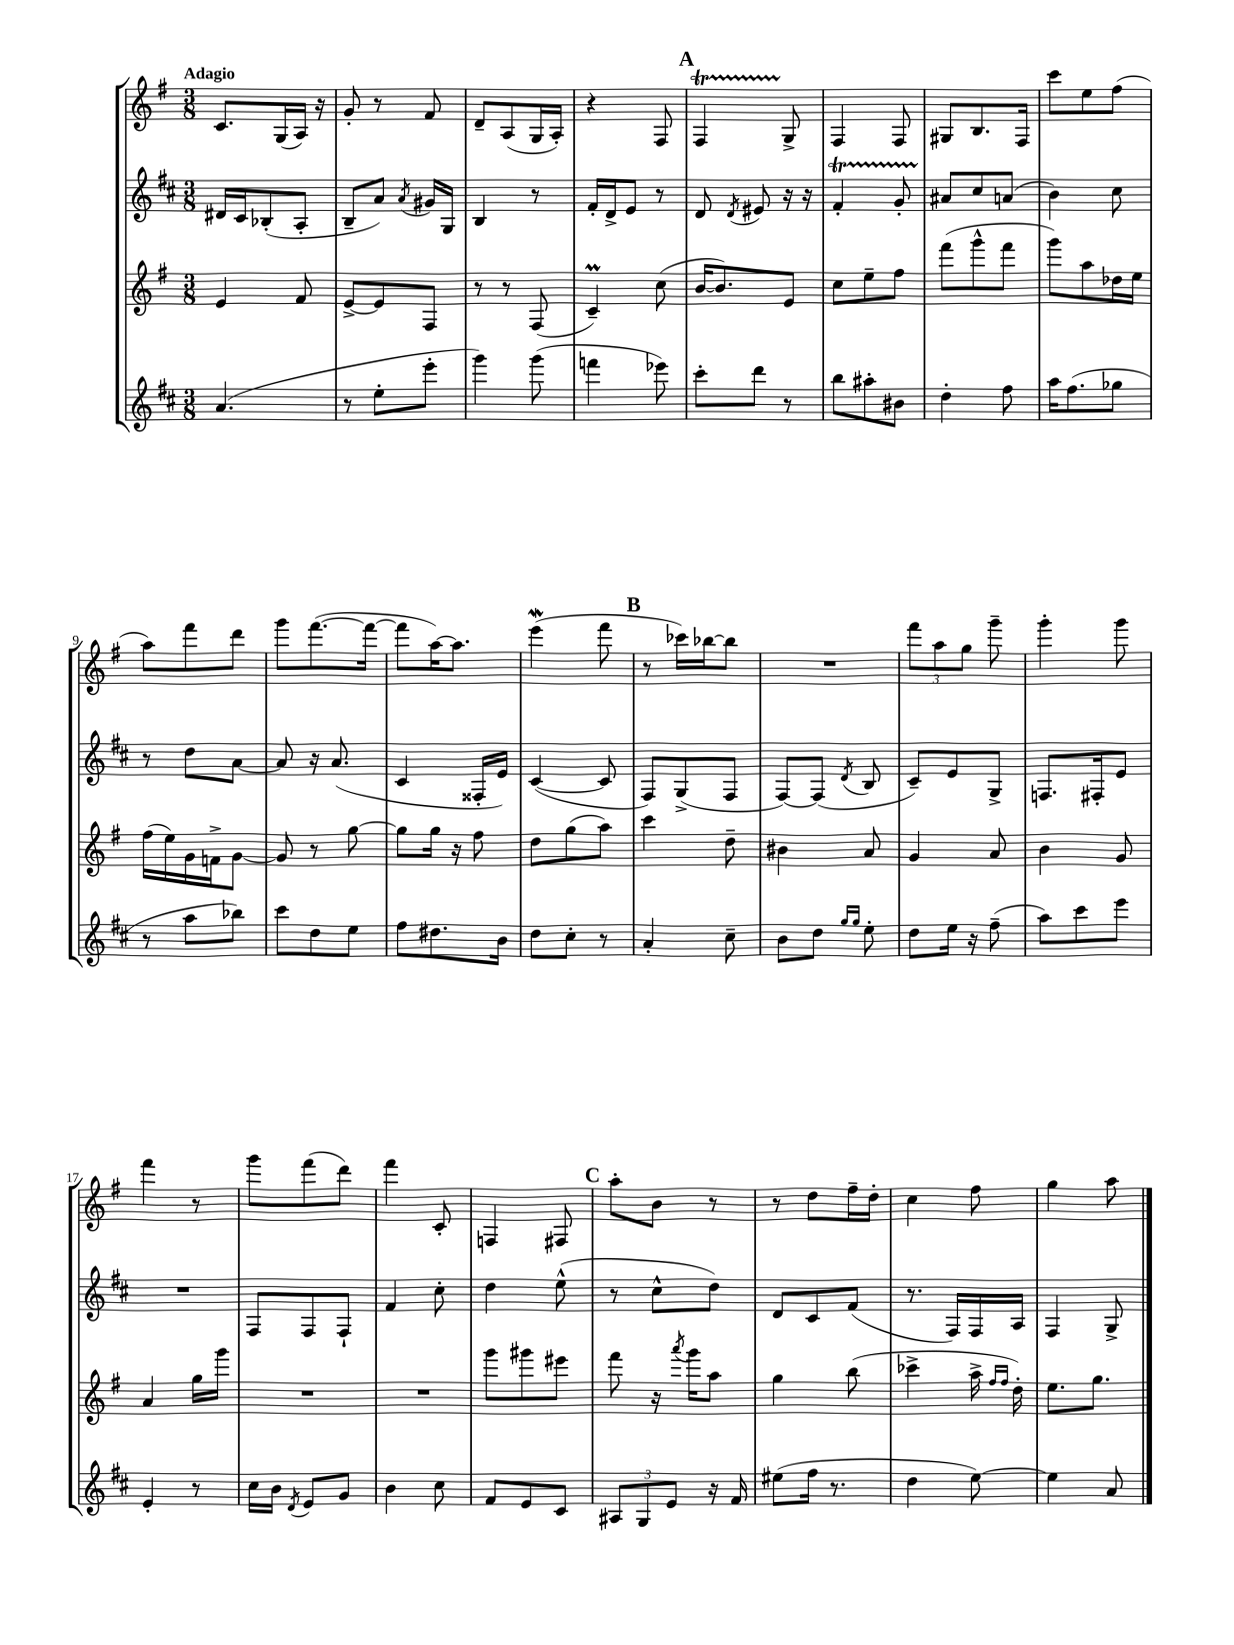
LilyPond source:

<<
\new StaffGroup <<
\new Staff = "s0" {
    \clef treble \key g \major \numericTimeSignature \time 3/8 \tempo "Adagio"
    \autoBeamOff c'8.[ g16( a16]) r16 |
    g'8-. r8 fis'8 |
    d'8[-- a8( g16 a16]-.) |
    r4 fis8 |
    \mark \markup { \bold "A" } fis4\startTrillSpan g8->\stopTrillSpan |
    fis4 fis8 |
    gis8[ b8. fis16] |
    c'''8[ e''8 fis''8]( |
    a''8[) fis'''8 d'''8] |
    g'''8[ fis'''8.~( fis'''16]~ |
    fis'''8[ a''16~) a''8.] |
    e'''4\mordent( fis'''8 |
    \mark \markup { \bold "B" } r8 ces'''16[) bes''16~ bes''8] |
    R4. |
    \tuplet 3/2 { fis'''8[ a''8 g''8] } g'''8-- |
    g'''4-. g'''8 |
    fis'''4 r8 |
    g'''8[ fis'''8( d'''8]) |
    fis'''4 c'8-. |
    f4 fis8 |
    \mark \markup { \bold "C" } a''8[-. b'8] r8 |
    r8 d''8[ fis''16-- d''16]-. |
    c''4 fis''8 |
    g''4 a''8 \bar "|." |
}
\new Staff = "s1" {
    \clef treble \key d \major \numericTimeSignature \time 3/8
    \autoBeamOff dis'16[ cis'16 bes8-.( a8]-. |
    b8[-- a'8]) \acciaccatura { a'8 } gis'16[ g16] |
    b4 r8 |
    fis'16[-. d'16-> e'8] r8 |
    \mark \markup { \bold "A" } d'8 \acciaccatura { d'8 } eis'8 r16 r16 |
    fis'4-.\startTrillSpan g'8-. |
    ais'8[\stopTrillSpan cis''8 a'8]( |
    b'4) cis''8 |
    r8 d''8[ a'8]~ |
    a'8 r16 a'8.( |
    cis'4 fisis16[-. e'16]) |
    cis'4~( cis'8 |
    \mark \markup { \bold "B" } fis8[) g8->( fis8] |
    fis8[~) fis8]( \acciaccatura { d'8 } b8 |
    cis'8[--) e'8 g8]-> |
    f8.[ fis16-. e'8] |
    R4. |
    fis8[ fis8 fis8]-! |
    fis'4 cis''8-. |
    d''4 e''8-^( |
    \mark \markup { \bold "C" } r8 cis''8[-^ d''8]) |
    d'8[ cis'8 fis'8]( |
    r8. fis16[) fis16 a16] |
    fis4 g8-> \bar "|." |
}
\new Staff = "s2" {
    \clef treble \key g \major \numericTimeSignature \time 3/8
    \autoBeamOff e'4 fis'8 |
    e'8[~-> e'8 fis8] |
    r8 r8 fis8( |
    c'4--\prall) c''8( |
    \mark \markup { \bold "A" } b'16[~ b'8.) e'8] |
    c''8[ e''8-- fis''8] |
    fis'''8[( g'''8-^ fis'''8] |
    g'''8[) a''8 des''16 e''16] |
    fis''16[( e''16) g'16 f'16-> g'8]~ |
    g'8 r8 g''8~ |
    g''8[ g''16] r16 fis''8 |
    d''8[ g''8( a''8]) |
    \mark \markup { \bold "B" } c'''4 d''8-- |
    bis'4 a'8 |
    g'4 a'8 |
    b'4 g'8 |
    a'4 g''16[ g'''16] |
    R4. |
    R4. |
    g'''8[ gis'''8 eis'''8] |
    \mark \markup { \bold "C" } fis'''8 r16 \acciaccatura { a'''8 } g'''16[ a''8] |
    g''4 b''8( |
    ces'''4-> a''16-> \grace { fis''16[ fis''16] } d''16-.) |
    e''8.[ g''8.] \bar "|." |
}
\new Staff = "s3" {
    \clef treble \key d \major \numericTimeSignature \time 3/8
    \autoBeamOff a'4.( |
    r8 e''8[-. e'''8]-. |
    g'''4) g'''8( |
    f'''4 ees'''8) |
    \mark \markup { \bold "A" } cis'''8[-. d'''8] r8 |
    b''8[ ais''8-. bis'8] |
    d''4-. fis''8 |
    a''16[ fis''8.( ges''8] |
    r8 a''8[ bes''8]) |
    cis'''8[ d''8 e''8] |
    fis''8[ dis''8. b'16] |
    d''8[ cis''8]-. r8 |
    \mark \markup { \bold "B" } a'4-. cis''8-- |
    b'8[ d''8] \grace { g''16[ g''16] } e''8-. |
    d''8[ e''16] r16 fis''8--( |
    a''8[) cis'''8 e'''8] |
    e'4-. r8 |
    cis''16[ b'16] \acciaccatura { d'8 } e'8[ g'8] |
    b'4 cis''8 |
    fis'8[ e'8 cis'8] |
    \mark \markup { \bold "C" } \tuplet 3/2 { ais8[ g8 e'8] } r16 fis'16 |
    eis''8[( fis''16] r8. |
    d''4 e''8~) |
    e''4 a'8 \bar "|." |
}
>>
>>
